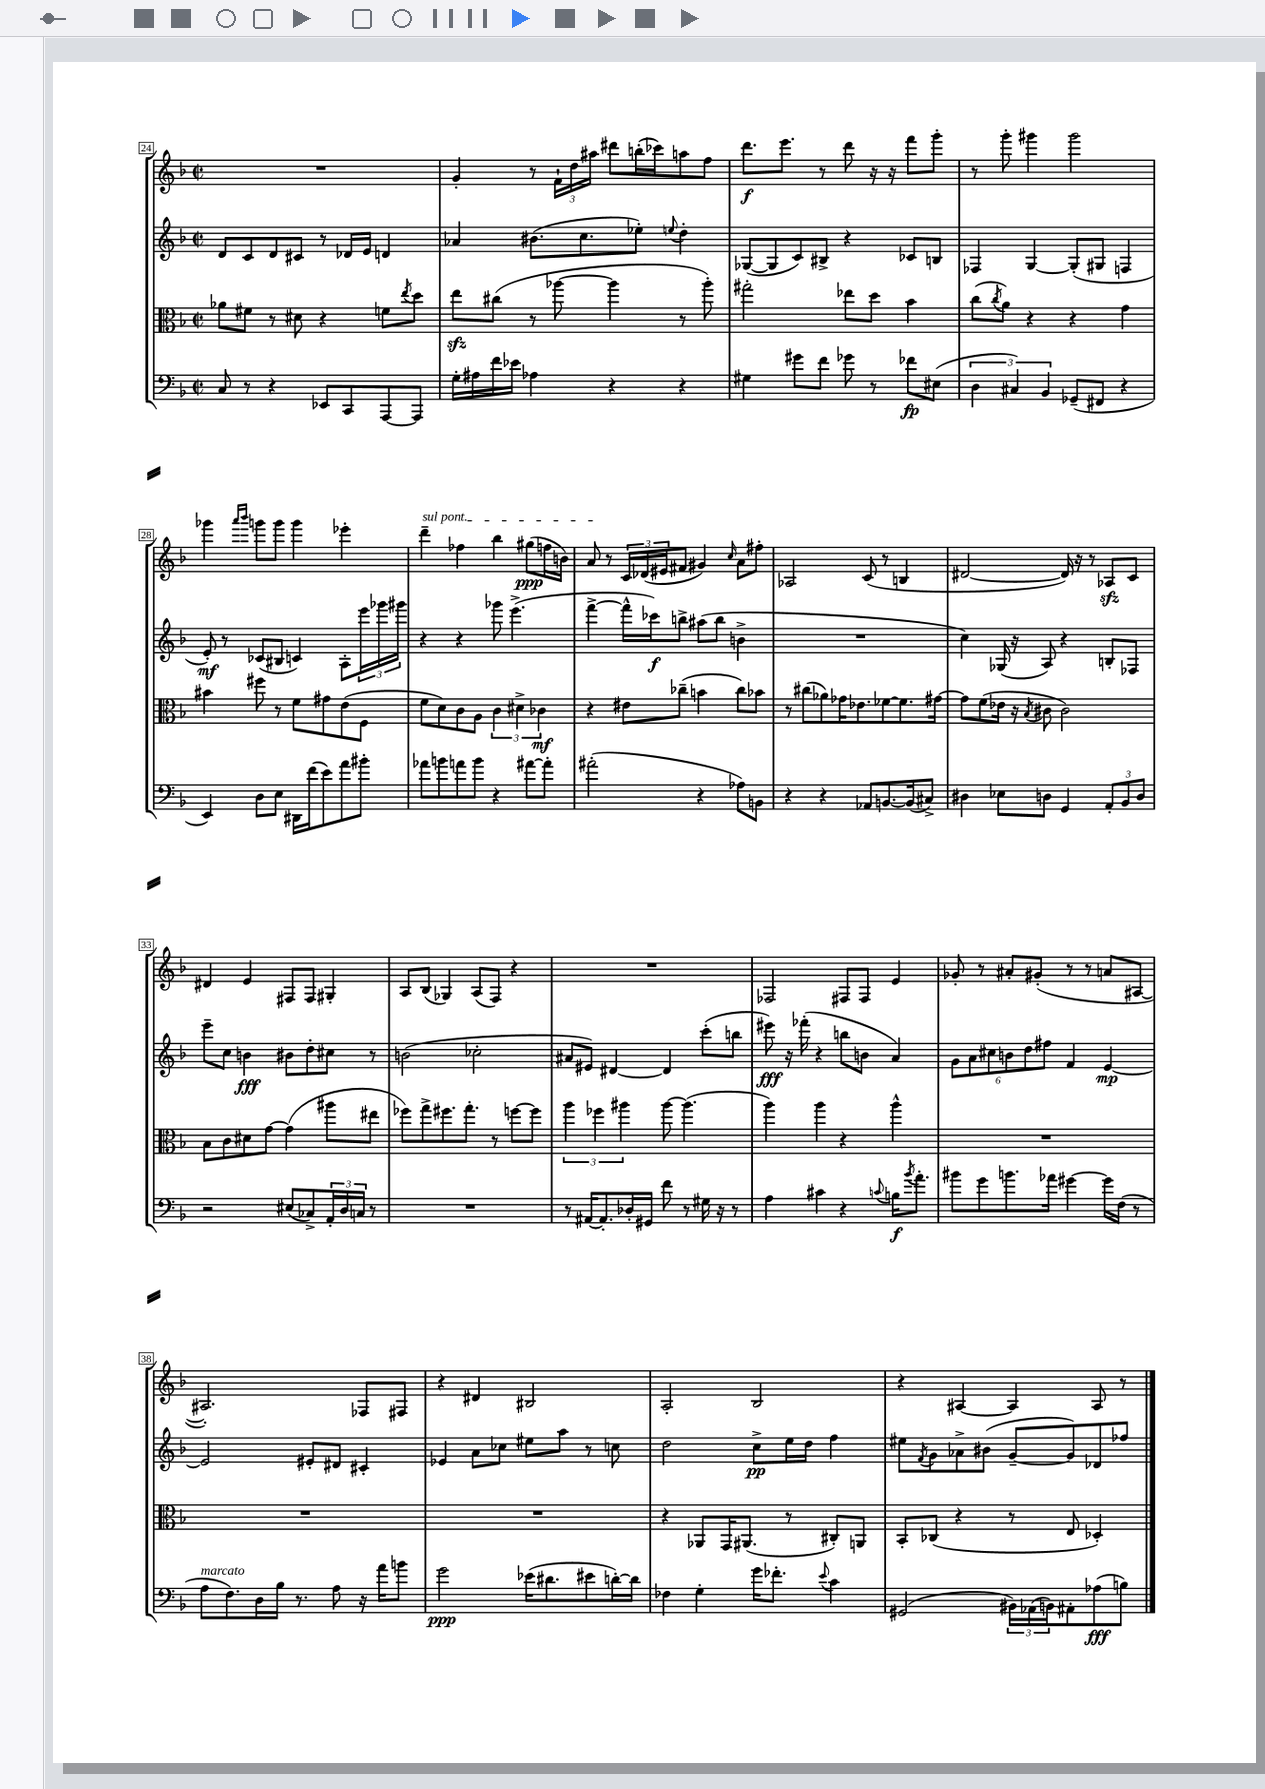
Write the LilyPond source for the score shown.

<<
\new StaffGroup <<
\new Staff = "s0" {
    \clef treble \key f \major \defaultTimeSignature \time 2/2
    R1 |
    g'4-. r8 \tuplet 3/2 { f'16-! d''16 ais''16 } dis'''8 b''16-.( ces'''16) a''8 f''8 |
    d'''8.\f e'''8. r8 d'''8 r16 r16 f'''8 g'''8-. |
    r8 g'''8-. gis'''4 gis'''2 |
    ges'''4 \grace { a'''16 bes'''16 } g'''8 g'''8 g'''4 ees'''4-. |
    \once \override TextSpanner.bound-details.left.text = \markup { \italic "sul pont." } d'''4--\startTextSpan fes''4 bes''4 gis''8\ppp( f''16 b'16) |
    a'8\stopTextSpan r8 \tuplet 3/2 { c'16 des'16( eis'16 } fis'8 gis'4) \grace { c''16 } a'8 fis''8-. |
    aes2 c'8( r8 b4 |
    dis'2~ dis'16) r16 r8 aes8\sfz c'8 |
    dis'4 e'4 fis8 fis8 gis4-. |
    a8 bes8( ges4) a8( f8) r4 |
    R1 |
    fes2 fis8 fis8 e'4 |
    ges'8-. r8 ais'8-. gis'8-.( r8 r8 a'8 ais8~ |
    ais2.-.) fes8 fis8 |
    r4 dis'4 bis2 |
    a2-. bes2 |
    r4 ais4~ ais4 ais8 r8 \bar "|." |
}
\new Staff = "s1" {
    \clef treble \key f \major \defaultTimeSignature \time 2/2
    d'8 c'8 d'8 cis'8 r8 des'16 e'16 d'4 |
    aes'4 bis'8.( c''8. ees''8-.) \appoggiatura { e''8 } d''4-. |
    ges8~( ges8 c'8) bis8-> r4 ces'8 b8 |
    fes4 g4~ g8-.( gis8 f4 |
    e'8-.\mf) r8 ces'8( bis8 c'4) a8-. \tuplet 3/2 { e'''16 ges'''16 gis'''16 } |
    r4 r4 ges'''8 e'''4.->( |
    f'''4~-> f'''16-^ ces'''16\f) b''8-> ais''8( b''8 b'4-> |
    R1 |
    c''4) ges16( r16 a8) r4 b8-. fes8 |
    e'''8-- c''8 b'4\fff bis'8 d''8-. cis''8 r8 |
    b'2( ces''2-. |
    ais'8 eis'8) dis'4~ dis'4 c'''8-.( b''8 |
    eis'''8\fff) r16 fes'''16-.( r4 b''8 b'8 a'4) |
    \tuplet 6/4 { g'8 a'8 cis''8 b'8 d''8 fis''8 } f'4 e'4~\mp |
    e'2 eis'8-. dis'8 cis'4-. |
    ees'4 a'8 ces''8 eis''8 a''8 r8 c''8 |
    d''2 c''8->\pp e''16 d''16 f''4 |
    eis''8 \acciaccatura { f'8 } g'8 aes'8-> bis'8( g'8~-- g'8) des'8 fes''8 \bar "|." |
}
\new Staff = "s2" {
    \clef alto \key f \major \defaultTimeSignature \time 2/2
    aes'8 fis'8 r8 dis'8 r4 f'8 \acciaccatura { e''8 } d''8 |
    e''8\sfz cis''8( r8 aes''8~ aes''4 r8 aes''8-.) |
    gis''2-. ees''8 d''8 bes'4 |
    c''8( \acciaccatura { c''8 } a'8) r4 r4 g'4 |
    bis'4 fis''8 r8 f'8 gis'8 e'8( f8 |
    f'8 d'8) c'8 a8 \tuplet 3/2 { c'4 dis'4-> ces'4\mf } |
    r4 eis'8 ces''8--( b'4 ces''8) bes'8 |
    r8 cis''8( aes'8) ges'16 ees'8. fes'8~ fes'8. gis'16~ |
    gis'8 f'8( ees'16 r16 \acciaccatura { bes8 } cis'8 cis'2) |
    bes8 c'8 dis'8 g'8~ g'4( ais''8 eis''8 |
    fes''8) g''8-> fis''8. g''8.-. r8 f''8~ f''8 |
    \tuplet 3/2 { a''4 fes''4 ais''4 } ais''8~ ais''4.( |
    a''4) a''4 r4 a''4-^ |
    R1 |
    R1 |
    R1 |
    r4 aes,8 g,16 ais,8.( r8 cis8-.) a,8 |
    bes,8-. ces8( r4 r8 e8 des4-.) \bar "|." |
}
\new Staff = "s3" {
    \clef bass \key f \major \defaultTimeSignature \time 2/2
    c8 r8 r4 ees,8 c,8 a,,8~ a,,8 |
    g16-. ais16 f'16 ees'16 aes4 r4 r4 |
    gis4 gis'8 f'8 ges'8 r8 fes'8\fp eis8( |
    \tuplet 3/2 { d4 cis4) bes,4 } ges,8--( fis,8 r4 |
    e,4) d8 e8 dis,16 f'16( e'8) a'8 bis'8-. |
    aes'8 b'8 a'8 b'8 r4 ais'8~ ais'8-. |
    ais'2-.( r4 aes8) b,8 |
    r4 r4 aes,8 b,8.~ b,16( cis8->) |
    dis4 ees8 d8 g,4 \tuplet 3/2 { a,8-. bes,8 d8 } |
    r2 eis8( ces8->) \tuplet 3/2 { a,16-. d16 c16 } r8 |
    R1 |
    r8 ais,16~ ais,8.-. des16-. gis,16 f'8 r8 gis16 r16 r8 |
    a4 cis'4 r4 \appoggiatura { c'8 } b16\f \acciaccatura { bes'8 } a'8.-. |
    bis'8 g'8 b'8. aes'16 gis'4~ gis'16 f16( r8 |
    a8^\markup { \italic "marcato" } f8.) d16 bes16 r8. a8 r16 a'16 b'8 |
    g'2\ppp ees'16( dis'8. eis'8 d'16~-.) d'16 |
    fes4 g4-. g'16 fes'8.-. \appoggiatura { e'8 } c'4 |
    gis,2( \tuplet 3/2 { bis,16) aes,16( b,16) } ais,8-. aes8\fff( b8) \bar "|." |
}
>>
>>
\layout { \context { \Score currentBarNumber = #24 \override BarNumber.stencil = #(make-stencil-boxer 0.1 0.3 ly:text-interface::print) } }
